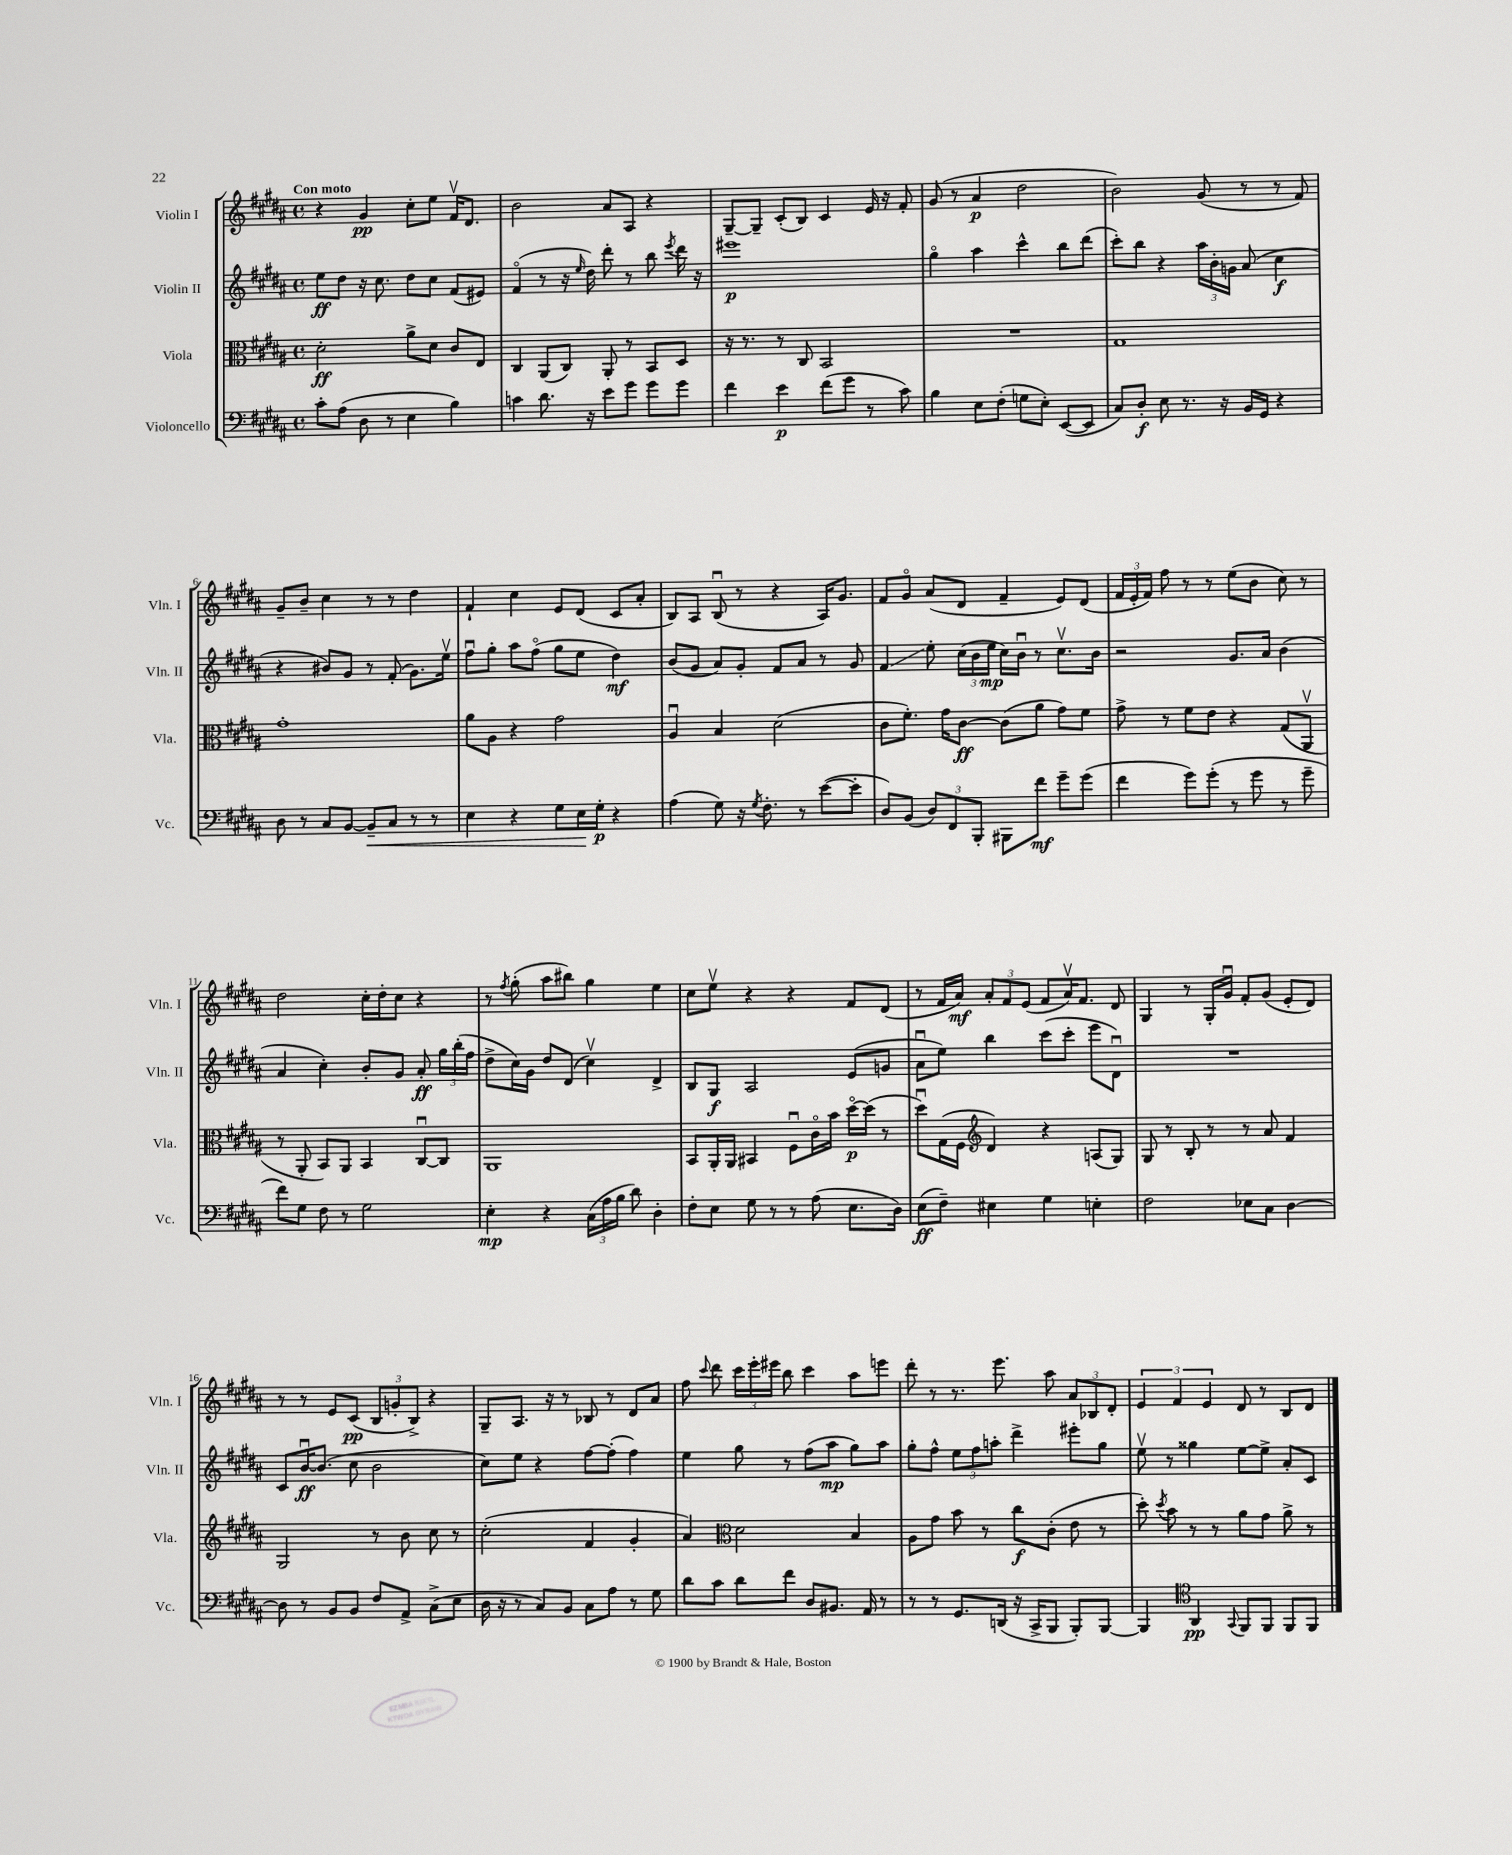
<<
\new StaffGroup <<
\new Staff = "s0" \with { instrumentName = "Violin I" shortInstrumentName = "Vln. I" } {
    \clef treble \key b \major \defaultTimeSignature \time 4/4 \tempo "Con moto"
    \autoBeamOff r4 gis'4\pp cis''8[-. e''8] fis'16[\upbow dis'8.] |
    b'2 ais'8[ ais8] r4 |
    gis8[~-- gis8]-- cis'8[-.( b8]) cis'4 e'16 r16 fis'8-. |
    gis'8( r8 ais'4\p dis''2 |
    b'2) gis'8( r8 r8 fis'8) |
    gis'8[-- b'8]-- cis''4 r8 r8 dis''4 |
    fis'4-! cis''4 e'8[ dis'8]( cis'8[ ais'8]-. |
    b8[) ais8] b8\downbow( r8 r4 ais16[) gis'8.] |
    fis'8[ gis'8]\flageolet ais'8[( dis'8] fis'4-- e'8[) dis'8]( |
    \tuplet 3/2 { fis'16[ e'16-. fis'16]) } fis''8 r8 r8 e''8[( b'8] cis''8) r8 |
    dis''2 cis''16[-. dis''16-. cis''8] r4 |
    r8 \acciaccatura { fis''8 } gis''8-.( ais''8[ bis''8]) gis''4 e''4 |
    cis''8[ e''8]\upbow r4 r4 fis'8[ dis'8]( |
    r8 fis'16[ ais'16]\mf) \tuplet 3/2 { ais'8[-. fis'8 e'8]( } fis'8[ ais'16\upbow) fis'8.] dis'8 |
    gis4 r8 gis16[-. gis'16]\downbow fis'8[-. gis'8]( e'8[-. dis'8]) |
    r8 r8 e'8[ cis'8]\pp( \tuplet 3/2 { b8[ g'8-. b8]->) } r4 |
    gis8[-- ais8.] r16 r8 bes8 r8 dis'8[ ais'8] |
    fis''8 \appoggiatura { cis'''8 } dis'''8 \tuplet 3/2 { cis'''16[ e'''16-. eis'''16] } b''8 cis'''4 ais''8[ e'''8] |
    dis'''8-. r8 r8. e'''8. ais''8 \tuplet 3/2 { ais'8[ bes8 dis'8]-. } |
    \tuplet 3/2 { e'4 fis'4 e'4 } dis'8 r8 b8[ dis'8] \bar "|." |
}
\new Staff = "s1" \with { instrumentName = "Violin II" shortInstrumentName = "Vln. II" } {
    \clef treble \key b \major \defaultTimeSignature \time 4/4
    \autoBeamOff e''8[\ff dis''8] r16 cis''8. dis''8[ cis''8] fis'8[( eis'8]) |
    fis'4\flageolet( r8 r16 \grace { e''16 } dis''16) dis'''8-. r8 b''8 \acciaccatura { e'''8 } dis'''16 r16 |
    eis'''1\p |
    gis''4\flageolet ais''4 cis'''4-^ b''8[ dis'''8]( |
    cis'''8[-.) b''8] r4 \tuplet 3/2 { ais''16[ b'16-. g'16] } ais'8( cis''4\f |
    r4 bis'8[) gis'8] r8 fis'8-.( gis'8.[) e''16]\upbow |
    fis''8[\downbow gis''8]-. ais''8[ fis''8]\flageolet( gis''8[ e''8] dis''4\mf) |
    b'8[( gis'8] ais'8[) gis'8]-. fis'8[ ais'8] r8 gis'8 |
    fis'4\glissando e''8-. \tuplet 3/2 { cis''16[( b'16 e''16]\mp } cis''16[) b'16]\downbow r8 cis''8.[\upbow b'16] |
    r2 gis'8.[ ais'16] b'4( |
    ais'4 cis''4-.) b'8[-. gis'8] ais'8-.\ff \tuplet 3/2 { gis''16[ b''16-.( fis''16] } |
    dis''8[-> cis''16) gis'16] dis''8[ dis'8]( cis''4\upbow) dis'4-> |
    b8[ gis8]\f ais2 e'8[( g'8] |
    ais'8[\downbow e''8]) b''4 cis'''8[( cis'''8]-. e'''8[ dis'8]\downbow) |
    R1 |
    cis'8[ b'16~\downbow\ff b'8.]( cis''8 b'2 |
    cis''8[) e''8] r4 fis''8[~ fis''8]-.( fis''4) |
    e''4 gis''8 r8 fis''8[( ais''8]\mp gis''8[) ais''8] |
    gis''8[-. fis''8]-^ \tuplet 3/2 { e''8[ fis''8 a''8]-. } dis'''4-> eis'''8[-. gis''8] |
    e''8\upbow r8 gisis''4 e''8[~ e''8]-> ais'8[-. cis'8] \bar "|." |
}
\new Staff = "s2" \with { instrumentName = "Viola" shortInstrumentName = "Vla." } {
    \clef alto \key b \major \defaultTimeSignature \time 4/4
    \autoBeamOff dis'2-.\ff ais'8[-> dis'8] cis'8[ e8] |
    cis4 ais,8[( cis8]) ais,8-. r8 b,8[ dis8] |
    r16 r8. r8 cis8 b,2 |
    R1 |
    gis1 |
    gis'1-. |
    ais'8[ ais8] r4 gis'2 |
    ais4\downbow b4 dis'2( |
    cis'8[ fis'8.]-.) gis'16[ cis'8]~\ff cis'8[( ais'8] gis'8[) fis'8] |
    gis'8-> r8 fis'8[ e'8] r4 gis8[( ais,8]\upbow |
    r8 ais,8-. b,8[) ais,8] b,4 cis8[~\downbow cis8] |
    ais,1 |
    b,8[ ais,16-. ais,16] bis,4 fis8[\downbow cis'16\flageolet b'16] dis''16[~\flageolet\p dis''16]( r8 |
    dis''8[\downbow) gis16( fis16] \clef treble dis'4) r4 a8[( gis8]) |
    gis8 r8 b8-. r8 r8 ais'8 fis'4 |
    gis2 r8 b'8 cis''8 r8 |
    cis''2-.( fis'4 gis'4-. |
    ais'4) \clef alto dis'2 b4 |
    ais8[ gis'8] b'8 r8 cis''8[\f cis'8]-.( e'8 r8 |
    dis''8-.) \acciaccatura { dis''8 } b'8 r8 r8 ais'8[ gis'8] ais'8-> r8 \bar "|." |
}
\new Staff = "s3" \with { instrumentName = "Violoncello" shortInstrumentName = "Vc." } {
    \clef bass \key b \major \defaultTimeSignature \time 4/4
    \autoBeamOff cis'8[-. ais8]( dis8 r8 e4 b4) |
    c'4 dis'8. r16 e'8[ gis'8] gis'8[ gis'8] |
    fis'4 e'4\p fis'8[( gis'8] r8 cis'8) |
    b4 e8[ fis8]-.( g8[ e8]-.) e,8[~( e,8] |
    cis8[) dis8]-.\f e8 r8. r16 b,16[ gis,16] r4 |
    dis8 r8 cis8[ b,8]~ b,8[--\< cis8] r8 r8 |
    e4 r4 gis8[ e16\! gis16]-.\p r4 |
    ais4( gis8) r16 \acciaccatura { gis8 } fis8.-. r8 e'8[~( e'8]-. |
    dis8[) b,8]( \tuplet 3/2 { dis8[) fis,8 b,,8]-. } bis,,8[ fis'8]\mf gis'8[-- gis'8]( |
    fis'4 gis'8[) gis'8]-.( r8 gis'8 r8 gis'8-- |
    fis'8[) gis8] fis8 r8 gis2 |
    e4-.\mp r4 \tuplet 3/2 { cis16[( ais16 b16] } dis'8) dis4-. |
    fis8[-. e8] gis8 r8 r8 ais8( e8.[ dis16]) |
    e8[\ff( fis8]--) eis4 gis4 e4-. |
    fis2 ees8[ cis8] dis4~ |
    dis8 r8 b,8[ b,8] fis8[ ais,8]-> cis8[->( e8] |
    dis16 r16 r8 cis8[) b,8] cis8[ ais8] r8 gis8 |
    dis'8[ cis'8] dis'8[ fis'8] dis8[ bis,8.] ais,16 r8 |
    r8 r8 gis,8.[ d,16]( r16 cis,16[-> b,,8] b,,8[-.) b,,8]~ |
    b,,4 \clef tenor ais,4\pp \appoggiatura { gis,8 } fis,8[ fis,8] fis,8[ fis,8] \bar "|." |
}
>>
>>
